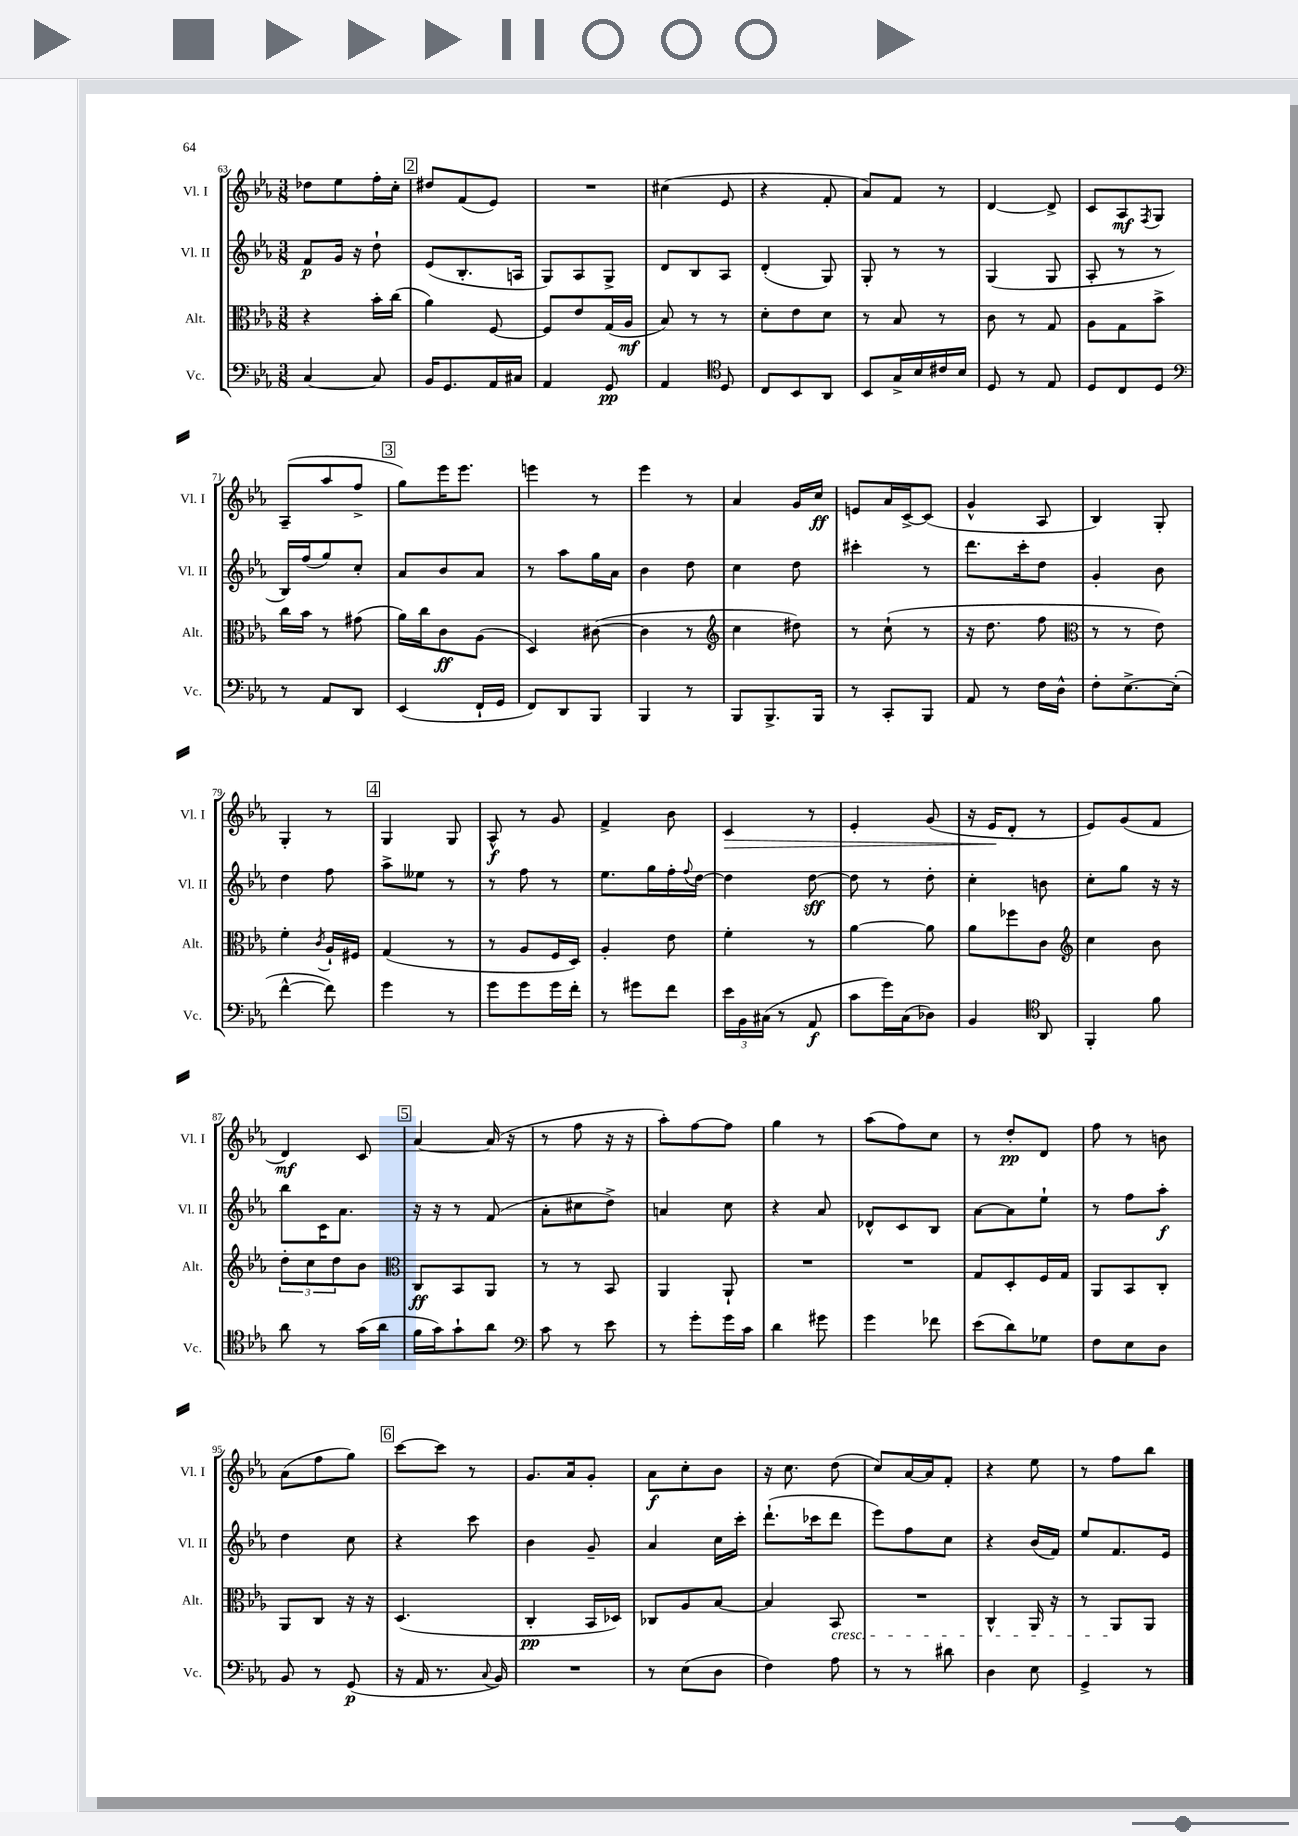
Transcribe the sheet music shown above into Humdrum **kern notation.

**kern	**dynam	**kern	**dynam	**kern	**dynam	**kern	**dynam
*part4	*part4	*part3	*part3	*part2	*part2	*part1	*part1
*staff4	*staff4	*staff3	*staff3	*staff2	*staff2	*staff1	*staff1
*I"Vc.	*	*I"Alt.	*	*I"Vl. II	*	*I"Vl. I	*
*I'Vc.	*	*I'Alt.	*	*I'Vl. II	*	*I'Vl. I	*
*clefF4	*	*clefC3	*	*clefG2	*	*clefG2	*
*k[b-e-a-]	*	*k[b-e-a-]	*	*k[b-e-a-]	*	*k[b-e-a-]	*
*M3/8	*	*M3/8	*	*M3/8	*	*M3/8	*
=63	=63	=63	=63	=63	=63	=63	=63
[4C/	.	4r	.	8f/L	p	8dd-X\L	.
.	.	.	.	16g/Jk	.	8ee-\	.
.	.	.	.	16r	.	.	.
8C/]	.	16b-'\LL	.	8dd`\	.	16ff'\L	.
.	.	(16cc\JJ	.	.	.	16cc'\JJ	.
!!LO:REH:place=s1:t=2
=64	=64	=64	=64	=64	=64	=64	=64
16BB-/KL	.	4a-\)	.	(8e-/L	.	8dd#X/L	.
8.GG/	.	.	.	.	.	.	.
.	.	.	.	8.B-'/	.	(8f/	.
16AA-/L	.	[8F/	.	.	.	8e-/J)	.
16C#X/JJ	.	.	.	16An/Jk	.	.	.
=65	=65	=65	=65	=65	=65	=65	=65
4AA-/	.	8F/L]	.	8G/L)	.	4.r	.
.	.	8e-/	.	8A-/	.	.	.
8GG/	pp	(16G/L	.	8G^/J	.	.	.
.	.	16A-/JJ	mf	.	.	.	.
=66	=66	=66	=66	=66	=66	=66	=66
4AA-/	.	8B-/)	.	8d/L	.	(4cc#X\	.
.	.	8r	.	8B-/	.	.	.
*clefC4	*	*	*	*	*	*	*
8D/	.	8r	.	8A-/J	.	8e-/	.
=67	=67	=67	=67	=67	=67	=67	=67
8C/L	.	8d'\L	.	(4d'/	.	4r	.
8BB-/	.	8e-\	.	.	.	.	.
8AA-/J	.	8d\J	.	8G/)	.	8f'/	.
=68	=68	=68	=68	=68	=68	=68	=68
8BB-/L	.	8r	.	8G'/	.	8a-/L)	.
16G^/L	.	8B-/	.	8r	.	8f/J	.
16B-/	.	.	.	.	.	.	.
16c#X/	.	8r	.	8r	.	8r	.
16B-/JJ	.	.	.	.	.	.	.
=69	=69	=69	=69	=69	=69	=69	=69
8D/	.	8c\	.	(4G/	.	[4d/	.
8r	.	8r	.	.	.	.	.
8E-/	.	8G/	.	8G/	.	8d^/]	.
=70	=70	=70	=70	=70	=70	=70	=70
8D/L	.	8A-\L	.	8A-'/	.	8c/L	.
8C/	.	8G\	.	8r	.	8A-/	mf
.	.	.	.	.	.	8qF/	.
8D/J	.	8b-^\J	.	8r	.	8G/J	.
!!LO:LB:g=z
=71	=71	=71	=71	=71	=71	=71	=71
*clefF4	*	*	*	*	*	*	*
8r	.	16cc\LL	.	16B-/LL)	.	(8A-~/L	.
.	.	16b-\JJ	.	(16ff/J	.	.	.
8AA-/L	.	8r	.	8gg/)	.	8aa-/	.
8DD/J	.	(8g#X\	.	8cc'/J	.	8ff^/J	.
!!LO:REH:place=s1:t=3
=72	=72	=72	=72	=72	=72	=72	=72
(4EE-/	.	16a-\LL)	.	8a-/L	.	8gg\L)	.
.	.	16cc\J	.	.	.	.	.
.	.	8c\	ff	8b-/	.	16eee-\K	.
.	.	.	.	.	.	8.eee-\J	.
16FF`/LL	.	(8A-\J	.	8a-/J	.	.	.
16GG/JJ	.	.	.	.	.	.	.
=73	=73	=73	=73	=73	=73	=73	=73
8FF/L)	.	4D/)	.	8r	.	4eeen\	.
8DD/	.	.	.	8aa-\L	.	.	.
8BBB-/J	.	([8c#X\	.	16gg\L	.	8r	.
.	.	.	.	16a-\JJ	.	.	.
=74	=74	=74	=74	=74	=74	=74	=74
4BBB-/	.	4c#\]	.	4b-\	.	4eee-\	.
8r	.	8r	.	8dd\	.	8r	.
=75	=75	=75	=75	=75	=75	=75	=75
*	*	*clefG2	*	*	*	*	*
8BBB-/L	.	4cc\	.	4cc\	.	4a-/	.
8.BBB-^/	.	.	.	.	.	.	.
.	.	8dd#X\)	.	8dd\	.	16g/LL	.
16BBB-/Jk	.	.	.	.	.	16cc/JJ	ff
=76	=76	=76	=76	=76	=76	=76	=76
8r	.	8r	.	4ccc#X'\	.	8en/L	.
8CC'/L	.	(8cc`\	.	.	.	16a-/L	.
.	.	.	.	.	.	[16c^/J	.
8BBB-/J	.	8r	.	8r	.	(8c/J]	.
=77	=77	=77	=77	=77	=77	=77	=77
8AA-/	.	16r	.	8.ddd\L	.	4g^^/	.
.	.	8.dd\	.	.	.	.	.
8r	.	.	.	.	.	.	.
.	.	.	.	16ccc'\k	.	.	.
16F\LL	.	8ff\	.	8dd\J	.	8A-/	.
16D^^\JJ	.	.	.	.	.	.	.
=78	=78	=78	=78	=78	=78	=78	=78
*	*	*clefC3	*	*	*	*	*
8F'\L	.	8r	.	4g'/	.	4B-/)	.
[8.E-^\	.	8r	.	.	.	.	.
.	.	8e-\)	.	8b-\	.	8G'/	.
(16E-'\Jk]	.	.	.	.	.	.	.
!!LO:LB:g=z
=79	=79	=79	=79	=79	=79	=79	=79
[4f^^\	.	4f'\	.	4dd\	.	4G'/	.
.	.	8qc/	.	.	.	.	.
8f\])	.	16A-`/LL	.	8ff\	.	8r	.
.	.	16F#X/JJ	.	.	.	.	.
!!LO:REH:place=s1:t=4
=80	=80	=80	=80	=80	=80	=80	=80
4g\	.	(4G/	.	8aa-^\L	.	4G/	.
.	.	.	.	8ee--X\J	.	.	.
8r	.	8r	.	8r	.	8G/	.
=81	=81	=81	=81	=81	=81	=81	=81
8g\L	.	8r	.	8r	.	8A-^^/	f
8g\	.	8A-/L	.	8ff\	.	8r	.
16g\L	.	16F/L	.	8r	.	8g/	.
16f'\JJ	.	16D/JJ)	.	.	.	.	.
=82	=82	=82	=82	=82	=82	=82	=82
8r	.	4A-'/	.	8.ee-\L	.	4f^/	.
8g#X\L	.	.	.	.	.	.	.
.	.	.	.	16gg\L	.	.	.
8f\J	.	8e-\	.	16ff'\	.	8b-\	.
.	.	.	.	8qqff/	.	.	.
.	.	.	.	[16dd\JJ	.	.	.
=83	=83	=83	=83	=83	=83	=83	=83
!	!	!	!	!	!	!	!LO:HP:b
24e-\LL	.	4f'\	.	4dd\]	.	4c/	>
24BB-\	.	.	.	.	.	.	.
(24C#X\JJ	.	.	.	.	.	.	.
8r	.	.	.	.	.	.	.
8AA-/	f	8r	.	[8dd\	sff	8r	.
=84	=84	=84	=84	=84	=84	=84	=84
8c\L	.	[4a-\	.	8dd\]	.	4e-'/	.
16g\L)	.	.	.	8r	.	.	.
(16C\J	.	.	.	.	.	.	.
8D-X\J)	.	8a-\]	.	8dd'\	.	(8g/	.
=85	=85	=85	=85	=85	=85	=85	=85
4BB-/	.	8a-\L	.	4cc'\	.	16r	.
.	.	.	.	.	.	16e-/KL	.
.	.	8ff-X\	.	.	.	8d'/J	]
*clefC4	*	*	*	*	*	*	*
8AA-/	.	8c\J	.	8bn\	.	8r	.
=86	=86	=86	=86	=86	=86	=86	=86
*	*	*clefG2	*	*	*	*	*
4FF'/	.	4cc\	.	8cc'\L	.	8e-/L)	.
.	.	.	.	8gg\J	.	(8g/	.
8f\	.	8b-\	.	16r	.	8f/J	.
.	.	.	.	16r	.	.	.
!!LO:LB:g=z
=87	=87	=87	=87	=87	=87	=87	=87
8a-\	.	12dd'\L	.	8bb-\L	.	4d/)	mf
.	.	12cc\	.	.	.	.	.
8r	.	.	.	16c\K	.	.	.
.	.	12dd\	.	.	.	.	.
.	.	.	.	8.a-\J	.	.	.
(16g\LL	.	8b-\J	.	.	.	8c/	.
16a-\JJ	.	.	.	.	.	.	.
!!LO:REH:place=s1:t=5
=88	=88	=88	=88	=88	=88	=88	=88
*	*	*clefC3	*	*	*	*	*
16f\LL	.	8C/L	ff	16r	.	[4a-/	.
16g\J)	.	.	.	16r	.	.	.
8g`\	.	8BB-/	.	8r	.	.	.
8a-\J	.	8AA-/J	.	(8f/	.	(16a-/]	.
.	.	.	.	.	.	16r	.
=89	=89	=89	=89	=89	=89	=89	=89
*clefF4	*	*	*	*	*	*	*
8c\	.	8r	.	8a-'\L	.	8r	.
8r	.	8r	.	8cc#X\	.	8ff\	.
8e-\	.	8BB-/	.	8dd^\J)	.	16r	.
.	.	.	.	.	.	16r	.
=90	=90	=90	=90	=90	=90	=90	=90
8r	.	4AA-/	.	4an/	.	8aa-'\L)	.
8g'\L	.	.	.	.	.	[8ff\	.
16g\L	.	8AA-`/	.	8cc\	.	8ff\J]	.
16c\JJ	.	.	.	.	.	.	.
=91	=91	=91	=91	=91	=91	=91	=91
4d\	.	4.r	.	4r	.	4gg\	.
8g#X\	.	.	.	8a-/	.	8r	.
=92	=92	=92	=92	=92	=92	=92	=92
4g\	.	4.r	.	8d-X^^/L	.	(8aa-\L	.
.	.	.	.	8c/	.	8ff\)	.
8f-X\	.	.	.	8B-/J	.	8cc\J	.
=93	=93	=93	=93	=93	=93	=93	=93
(8e-\L	.	8G/L	.	[8a-\L	.	8r	.
8d\)	.	8D'/	.	8a-\]	.	8dd'/L	pp
8G-X\J	.	16F/L	.	8ee-`\J	.	8d/J	.
.	.	16G/JJ	.	.	.	.	.
=94	=94	=94	=94	=94	=94	=94	=94
8F\L	.	8AA-/L	.	8r	.	8ff\	.
8E-\	.	8BB-/	.	8ff\L	.	8r	.
8D\J	.	8C'/J	.	8aa-'\J	f	8bn\	.
!!LO:LB:g=z
=95	=95	=95	=95	=95	=95	=95	=95
8BB-/	.	8AA-/L	.	4dd\	.	(8a-\L	.
8r	.	8C/J	.	.	.	8ff\	.
(8GG/	p	16r	.	8cc\	.	8gg\J)	.
.	.	16r	.	.	.	.	.
!!LO:REH:place=s1:t=6
=96	=96	=96	=96	=96	=96	=96	=96
16r	.	(4.D/	.	4r	.	[8ccc\L	.
16AA-/	.	.	.	.	.	.	.
8.r	.	.	.	.	.	8ccc\J]	.
.	.	.	.	8ccc\	.	8r	.
8qqC/	.	.	.	.	.	.	.
16BB-/)	.	.	.	.	.	.	.
=97	=97	=97	=97	=97	=97	=97	=97
4.r	.	4C'/	pp	4b-\	.	8.g/L	.
.	.	.	.	.	.	16a-/k	.
.	.	16BB-/LL	.	8g~/	.	8g'/J	.
.	.	16D-X/JJ)	.	.	.	.	.
=98	=98	=98	=98	=98	=98	=98	=98
8r	.	8C-X/L	.	4a-/	.	8a-\L	f
(8E-\L	.	8A-/	.	.	.	8cc'\	.
8D\J	.	[8B-/J	.	16cc\LL	.	8b-\J	.
.	.	.	.	16ccc'\JJ	.	.	.
=99	=99	=99	=99	=99	=99	=99	=99
4F\)	.	4B-/]	.	(8.ddd`\L	.	16r	.
.	.	.	.	.	.	8.cc\	.
.	.	.	.	16ccc-X\k	.	.	.
!	!	!LO:TX:b:i:t=cresc.	!	!	!	!	!
8A-\	.	8BB-/	.	8ddd\J	.	(8dd\	.
=100	=100	=100	=100	=100	=100	=100	=100
8r	.	4.r	.	8eee-\L)	.	8cc/L)	.
8r	.	.	.	8ff\	.	[16a-/L	.
.	.	.	.	.	.	16a-/J]	.
8d#X\	.	.	.	8cc\J	.	8f'/J	.
=101	=101	=101	=101	=101	=101	=101	=101
4D\	.	4C^^/	.	4r	.	4r	.
8E-\	.	16AA-/	.	(16b-/LL	.	8ee-\	.
.	.	16r	.	16f/JJ)	.	.	.
=102	=102	=102	=102	=102	=102	=102	=102
4GG^/	.	8r	.	8ee-/L	.	8r	.
.	.	8AA-/L	.	8.f/	.	8ff\L	.
8r	.	8AA-/J	.	.	.	8bb-\J	.
.	.	.	.	16e-/Jk	.	.	.
==	==	==	==	==	==	==	==
*-	*-	*-	*-	*-	*-	*-	*-
